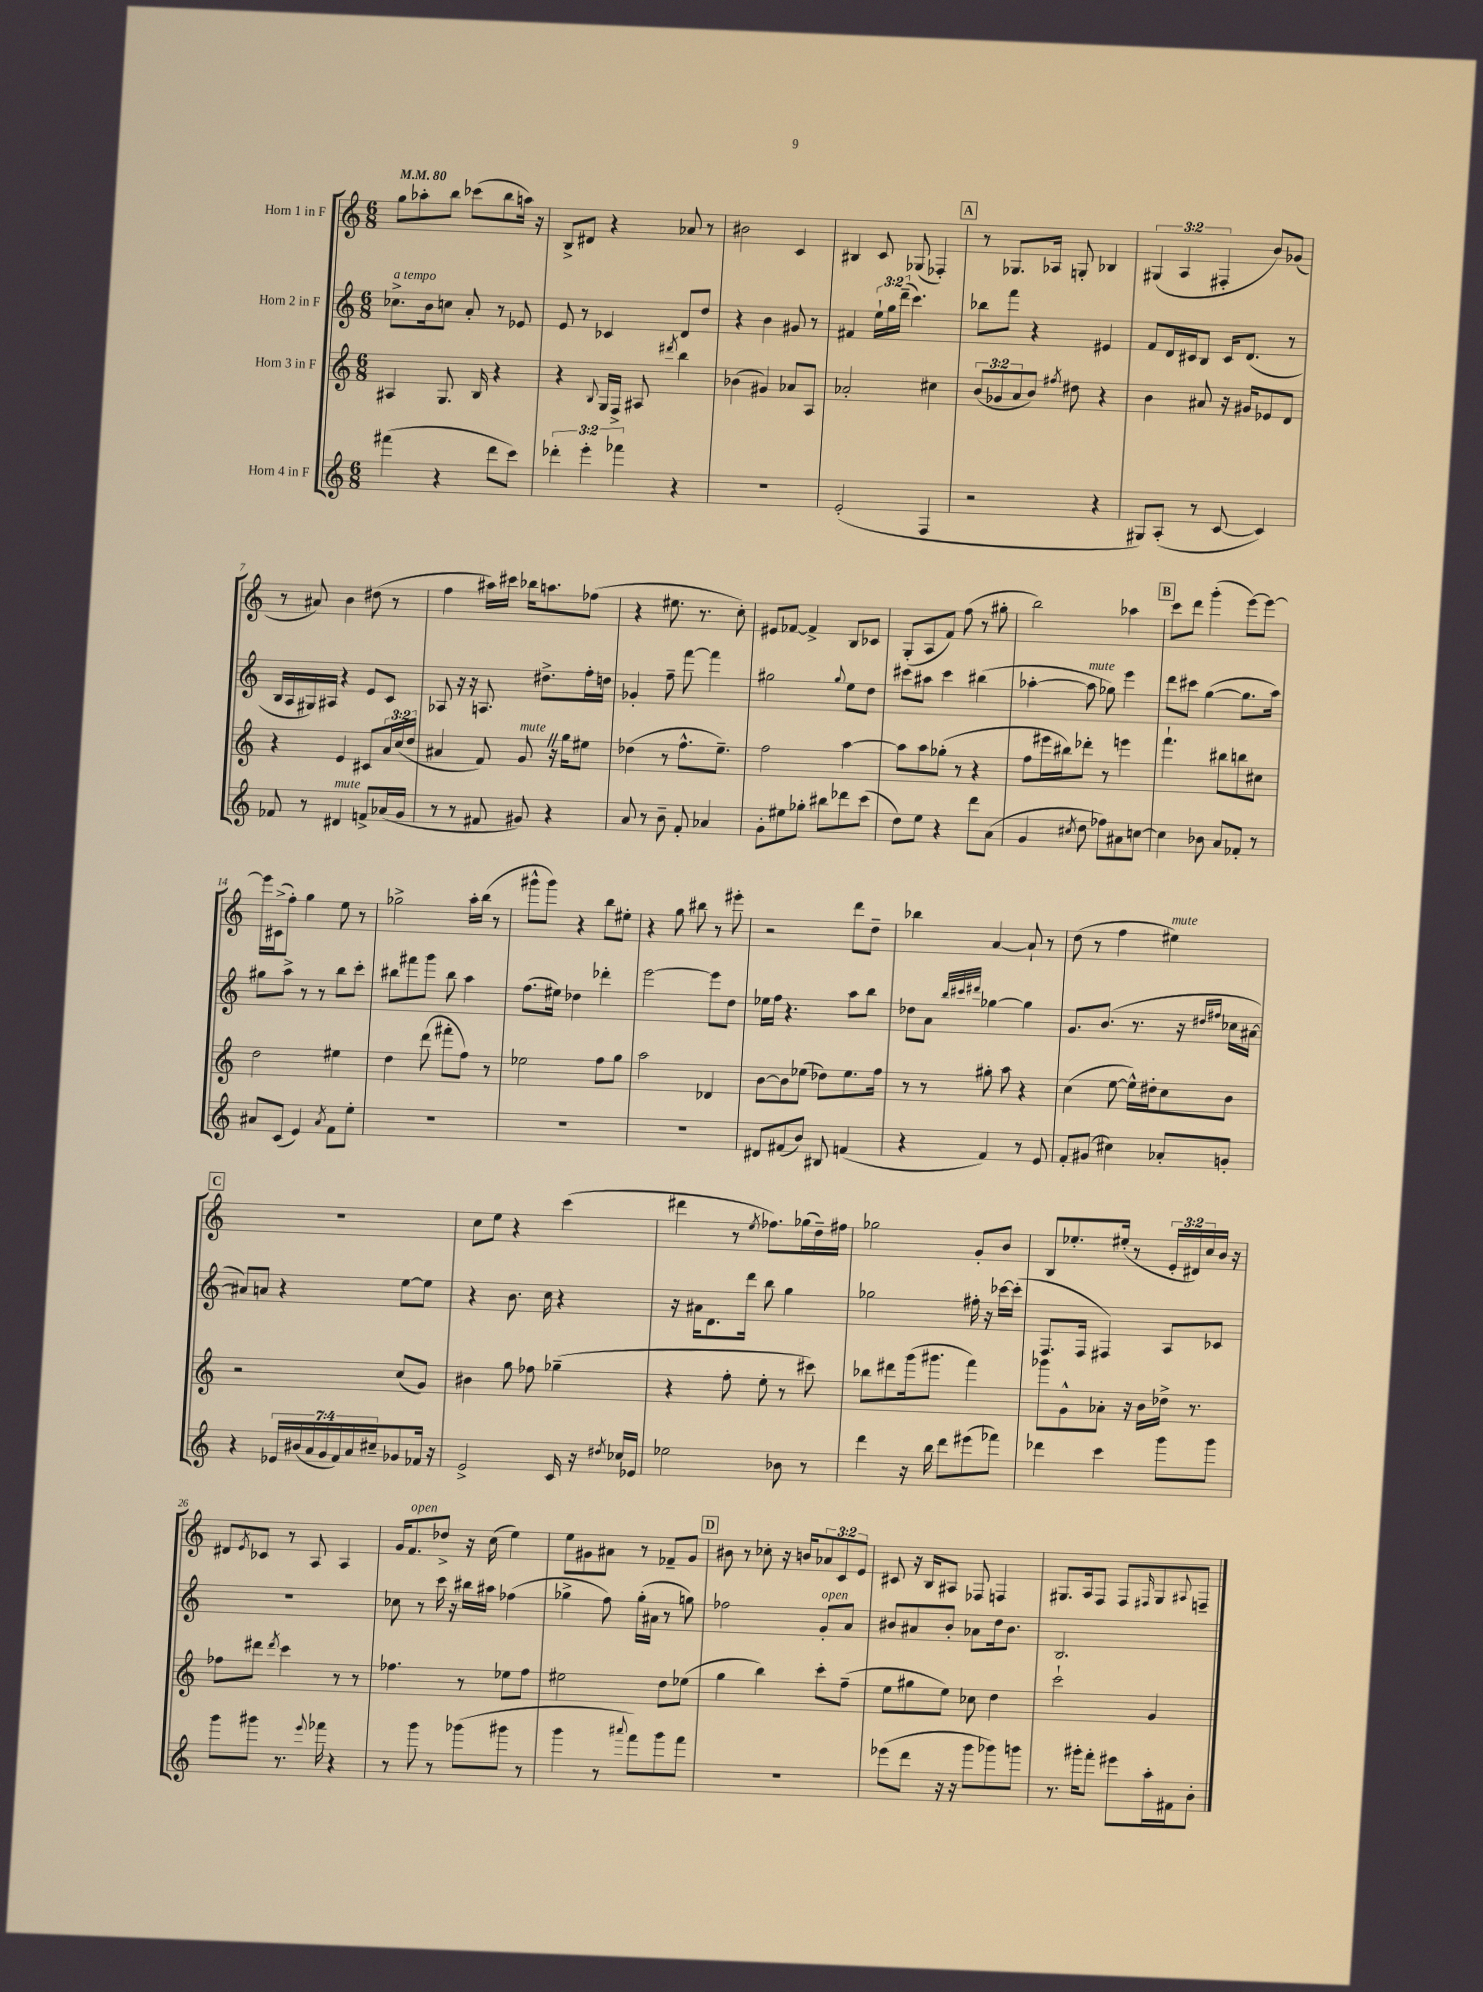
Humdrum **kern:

**kern	**kern	**kern	**kern
*staff4	*staff3	*staff2	*staff1
*clefG2	*clefG2	*clefG2	*clefG2
*k[]	*k[]	*k[]	*k[]
*M6/8	*M6/8	*M6/8	*M6/8
*MM80	*MM80	*MM80	*MM80
(4fff#	4A#	8.cc-^	8gg
.	.	.	8aa-'
.	.	16b	.
4r	8.G	8cc	8bb
.	.	8a'	(8ccc-
.	16B	.	.
8ddd	4r	8r	8bb
8ccc)	.	8e-	16aa)
.	.	.	16r
=	=	=	=
6ddd-'	4r	8e	8B^
.	.	8r	8d#
6eee'	.	.	.
.	8qqB	.	.
.	16G	4c-	4r
.	16F^	.	.
6fff-	.	.	.
.	8A#	.	.
.	8qddd#	.	.
4r	4bb	8d	8a-
.	.	8dd	8r
=	=	=	=
2.r	(4b-	4r	2b#
.	4g#)	4b	.
.	8a-	8g#	4c
.	8A	8r	.
=	=	=	=
(2e'	2a-'	4f#	4B#
.	.	24ee`	8c
.	.	24gg	.
.	.	(24ddd~	.
.	.	4.ccc)	(8G-
4F	4cc#	.	4F-')
=	=	=	=
2r	(12b	8bb-	8r
.	12g-	.	.
.	.	8fff	8.G-
.	12a	.	.
.	8b)	4r	.
.	.	.	16A-
.	8qff#	.	.
.	8dd#	.	8G'
4r	4r	4e#	4B-
=	=	=	=
8G#)	4b	8f	(6G#
(8A'	.	16d	.
.	.	.	6A
.	.	16c#	.
8r	8a#	8B	.
.	.	.	6F#'
[8c	16r	16c#	.
.	16g#	(8.d	.
4c])	8e-	.	8b)
.	8d	8r	(8g-
=	=	=	=
8f-	4r	16B	8r
.	.	16A	.
8r	.	16G#)	8a#)
.	.	16A#	.
4d#	4e	4r	4b
8f^	8c#	8e	(8dd#
(16a-	24a	8c	8r
.	(24cc	.	.
16g	.	.	.
.	24dd	.	.
=	=	=	=
8r	4a#	8A-	4ff
8r	.	16r	.
.	.	16r	.
8f#	8f)	8.A	16aa#)
.	.	.	16ccc#
8g#)	8g	.	16bb-
.	.	8.dd#^	8.aa
4r	16r	.	.
.	16gg	.	.
.	8ee#	16ff'	(8ff-
.	.	16dd	.
=	=	=	=
8a	(4dd-	4g-'	4r
8r	.	.	.
8b~	8r	8ff~	8.ee#
8f'	8.ff^^	[8fff	.
.	.	.	8.r
4a-	.	4fff]	.
.	8.ee~)	.	.
.	.	.	8cc')
=	=	=	=
8g'	2ff	2gg#	8e#
8ee#	.	.	[8f-
8gg-'	.	.	4f-^]
8bb#	.	.	.
.	.	8qqgg#	.
8ddd-	[4aa	8ee	8B
(8ccc	.	8dd	8c-
=	=	=	=
8dd)	8aa]	8ccc#	(8G'
8ee	8aa	8aa#	8A
4r	(8gg-'	4ccc#	8f)
.	8r	.	(8ff
8ddd	4r	(4bb#	8r
(8a	.	.	8gg#'
=	=	=	=
4g	8ff	[4aa-'	2bb)
.	16eee#	.	.
.	16bb#)	.	.
8qcc#	.	.	.
8dd	8ddd-'	8aa-]	.
8ff-)	8r	8gg-)	.
8a#	4eee	4eee	4aa-
[8cc	.	.	.
=	=	=	=
4cc]	4.fff`	8ddd	8ccc
.	.	8ccc#	8ddd
8b-	.	([4gg	(4ggg'
8a	8bb#	.	.
8f-'	8bb	8.gg]	[8eee)
8r	8cc#	.	8eee_
.	.	16aa)	.
=	=	=	=
8a#	2dd	8gg#	16eee]
.	.	.	(16c#^
(8c	.	8aa^	8ff')
4e)	.	8r	4gg
.	.	8r	.
8qa#	.	.	.
8f	4ee#	8bb	8ee
8ee'	.	8ccc'	8r
=	=	=	=
2.r	4dd	8bb#	2gg-^
.	.	8fff#	.
.	(8ddd	8ggg	.
.	8fff#'	8bb#	.
.	8ff)	4aa	16aa'
.	.	.	(16bb
.	8r	.	8r
=	=	=	=
2.r	2ee-	(8.ff	8ggg#^^
.	.	.	8ggg#)
.	.	16ee#)	.
.	.	4dd-	4r
.	8ff	4ddd-'	8bb
.	8gg	.	8ee#'
=	=	=	=
2.r	2aa	[2eee	4r
.	.	.	8gg
.	.	.	8bb#
.	4d-	8eee]	8r
.	.	8dd	8eee#'
=	=	=	=
8d#	[8b	16ee-	2r
.	.	16ff	.
(8f#	8b]	4.r	.
8b)	(8ee-	.	.
8B#	8dd-)	.	.
(4f	8.ee-	8aa	8ddd
.	.	8bb	8dd~
.	16ff	.	.
=	=	=	=
4r	8r	8dd-	4bb-
.	8r	8a	.
.	.	32qqbb	.
.	.	32qqccc#	.
.	.	32qqddd#	.
4f)	8gg#'	[4gg-	[4a
.	8aa	.	.
8r	4r	4gg-]	8a`]
8e	.	.	8r
=	=	=	=
8f'	(4cc	8.g	(8dd
(8g#	.	.	8r
.	.	(8.b	.
4cc#)	[8ee	.	4ff
.	16ee^^])	8.r	.
.	16dd#'	.	.
8a-'	8cc	.	4ee#)
.	.	16r	.
.	.	16qqdd#	.
.	.	16qqff#	.
8g'	8b	16cc-	.
.	.	[16a#	.
=	=	=	=
4r	2r	8a#])	2.r
.	.	8a	.
28e-	.	4r	.
(28b#	.	.	.
28a	.	.	.
28g	.	.	.
28f)	.	.	.
28a	.	.	.
28cc#~	.	.	.
8g-	(8cc	[8ee	.
16f-	8g)	8ee]	.
16r	.	.	.
=	=	=	=
2e^	4b#	4r	8cc
.	.	.	8ee
.	8gg	8.b	4r
.	8ff-	.	.
.	.	16cc	.
16c	(4gg-~	4r	(4ccc
16r	.	.	.
8qdd#	.	.	.
16cc-	.	.	.
16e-	.	.	.
=	=	=	=
2ee-	4r	16r	4ddd#
.	.	16a#	.
.	.	8.d	.
.	8ff'	.	8r
.	.	16ddd	.
.	.	.	8qee
.	8ee'	8bb	8.ff-)
8b-	8r	4gg	.
.	.	.	(16gg-
8r	8ccc#)	.	16dd~)
.	.	.	16ff#
=	=	=	=
4ddd	8bb-	2gg-	2gg-
.	8ddd#	.	.
16r	(16ggg	.	.
16bb	8.ggg#	.	.
8ddd	.	.	.
(8eee#	4fff)	16ff#'	8g'
.	.	16r	.
8fff-)	.	[16ccc-	8b
.	.	(16ccc-']	.
=	=	=	=
4ddd-	8ggg-	8.F	8B
.	8g^^	.	8.ee-'
.	.	16F	.
4ccc	8a-'	4F#)	.
.	.	.	(16ee#'
.	16r	.	8r
.	16b	.	.
8ggg	16dd-^	8A	24e'
.	.	.	24d#)
.	8.r	.	.
.	.	.	24cc
8ggg	.	8c-	16b
.	.	.	16r
=	=	=	=
8ggg	8ff-	2.r	8d#
.	.	.	8qe
8ggg#	8ddd#	.	8c-
.	8qddd#	.	.
8.r	4ccc	.	8r
.	.	.	8A
8qqeee	.	.	.
16fff-	.	.	.
4r	8r	.	4A
.	8r	.	.
=	=	=	=
8r	4.ff-	8cc-	16g
.	.	.	8.f
8ggg	.	8r	.
8r	.	16ccc	8dd-^
.	.	16r	.
(8ggg-	8r	16bb#	16r
.	.	16aa#	(16cc
8ggg#	8ee-	(4ff-	4ee)
8r	8ff-	.	.
=	=	=	=
4ggg	2ee#	4gg-^	8ee
.	.	.	8g#
8r	.	8ff)	8a#
8qqaaa#	.	.	.
8fff)	.	(16gg-'	8r
.	.	16a#	.
8ggg	8dd	8r	8f-~
8fff	(8ee-	8gg)	8g#
=	=	=	=
2.r	4gg	2ff-	8b#
.	.	.	8r
.	4bb)	.	8cc-'
.	.	.	16r
.	.	.	16b
.	8ccc'	8g'	12a-
.	.	.	12c
.	(8ff~	8a	.
.	.	.	12e
=	=	=	=
(8eee-	8ee	8b#	8c#
8ddd	8gg#	8a#	16r
.	.	.	16B
16r	8ee)	8b#'	8A#
16r	.	.	.
8ggg	8cc-	8a-	8F-
8ggg-)	4dd	16dd	4F
.	.	8.b#	.
8ggg	.	.	.
=	=	=	=
8.r	2ccc`	2.B	8.G#
16ggg#'	.	.	16A
8fff'	.	.	8F
8eee#	.	.	8F
.	.	.	16qqF#
16aa'	4g	.	8G#
16f#	.	.	.
.	.	.	8qqA#
8b'	.	.	8F~
==	==	==	==
*-	*-	*-	*-
